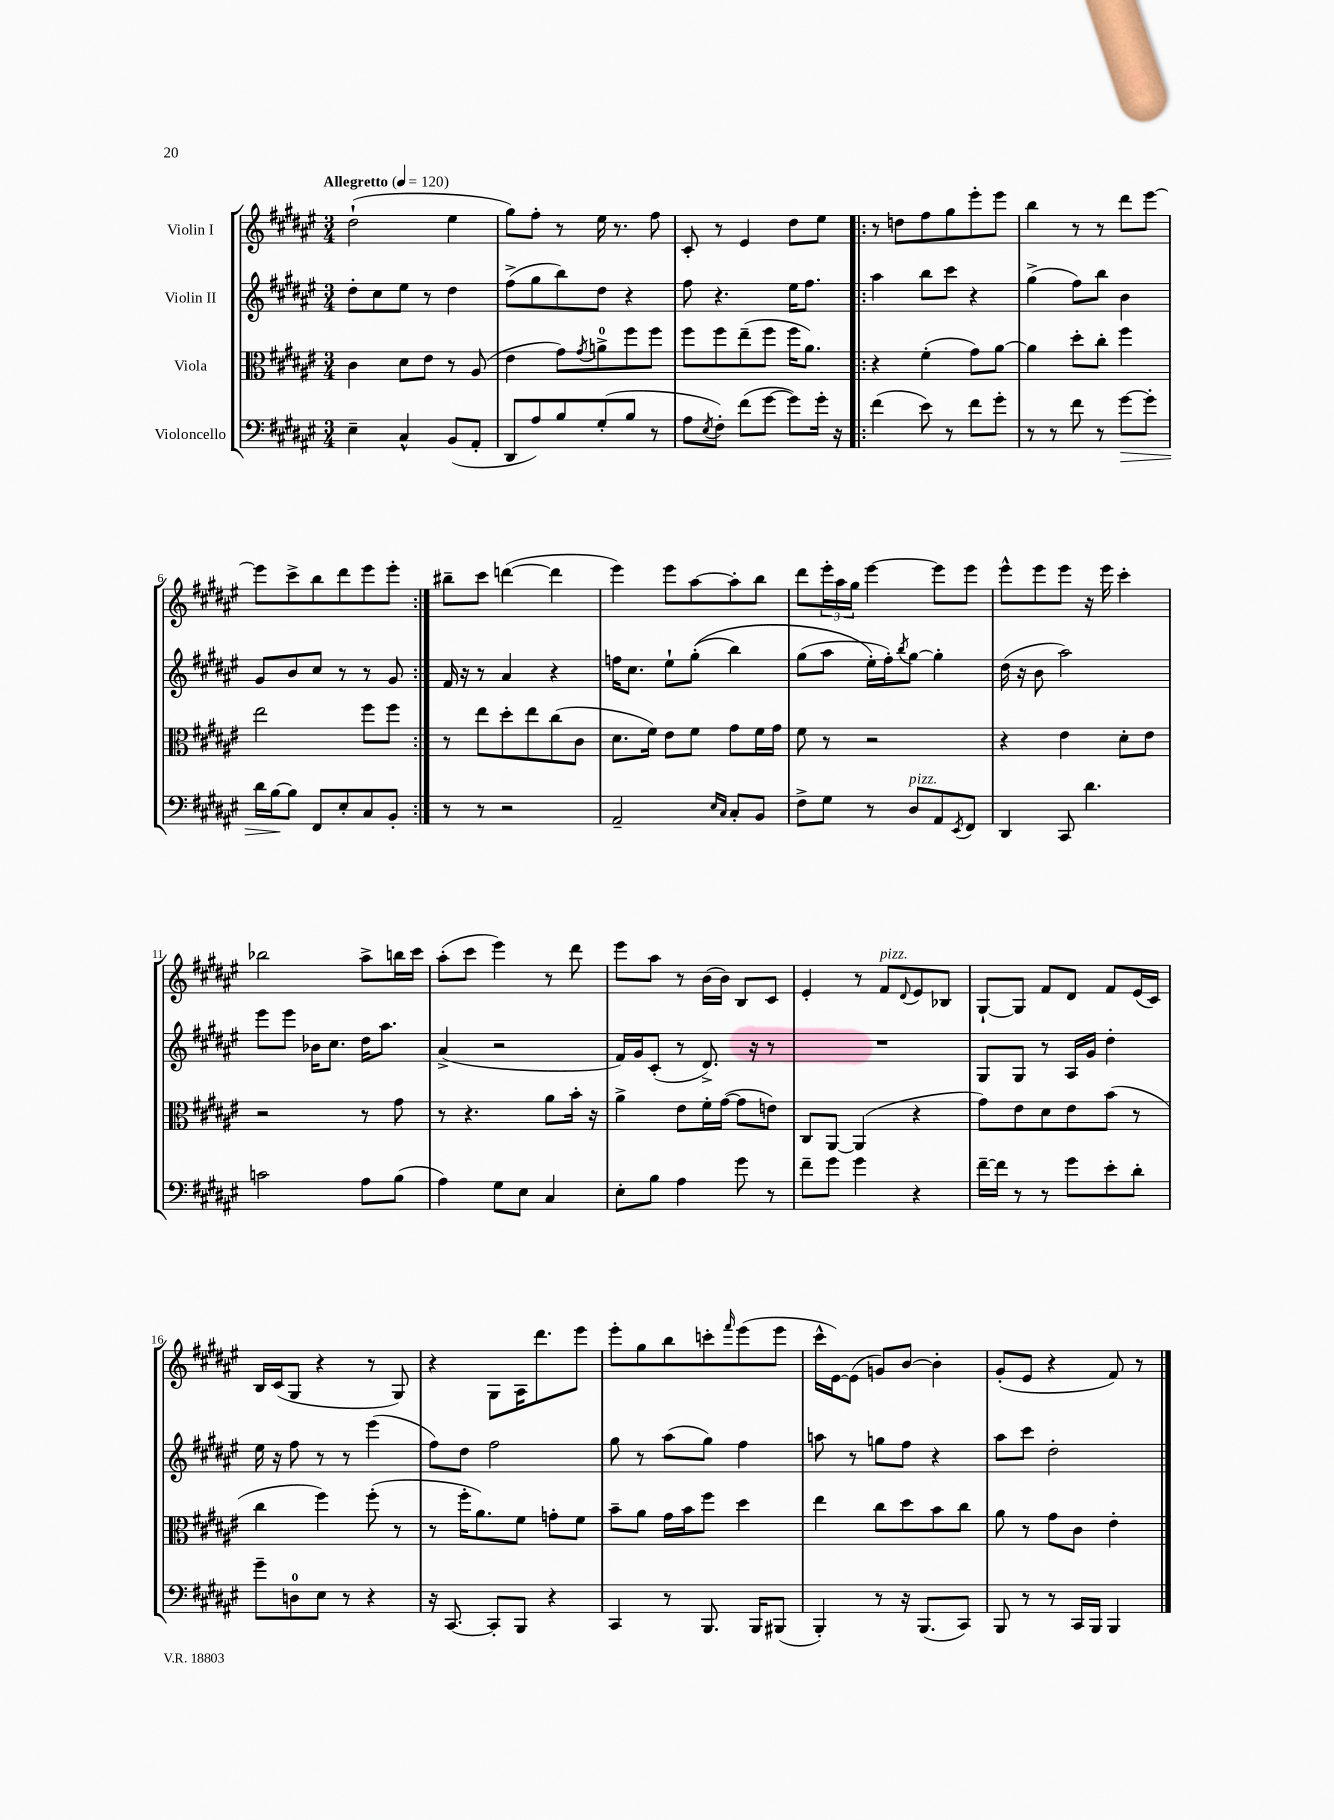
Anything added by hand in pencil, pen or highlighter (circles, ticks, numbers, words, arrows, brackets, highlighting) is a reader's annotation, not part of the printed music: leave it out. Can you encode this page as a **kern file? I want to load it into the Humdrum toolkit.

**kern	**kern	**kern	**kern
*staff4	*staff3	*staff2	*staff1
*clefF4	*clefC3	*clefG2	*clefG2
*k[f#c#g#d#a#e#]	*k[f#c#g#d#a#e#]	*k[f#c#g#d#a#e#]	*k[f#c#g#d#a#e#]
*M3/4	*M3/4	*M3/4	*M3/4
*MM120	*MM120	*MM120	*MM120
4E#~	4c#	8dd#'	(2dd#`
.	.	8cc#	.
4C#^^	8d#	8ee#	.
.	8e#	8r	.
(8BB	8r	4dd#	4ee#
8AA#'	(8A#	.	.
=	=	=	=
8DD#	4e#	(8ff#^	8gg#)
8A#)	.	8gg#	8ff#'
8B	8g#)	8bb)	8r
.	8qg#	.	.
(8G#'	8a^	8dd#	16ee#
.	.	.	8.r
8B	8ff#	4r	.
8r	8ff#	.	8ff#
=	=	=	=
8A#	8ff#	8ff#	8c#'
8qE#	.	.	.
8F#')	8ff#	4.r	8r
(8f#	(8ee#~	.	4e#
[8g#	8ff#	.	.
8g#])	16ff#	16ee#	8dd#
.	8.a#)	8.ff#	.
16g#'	.	.	8ee#
16r	.	.	.
=!|:	=!|:	=!|:	=!|:
(4f#	4r	4aa#	8r
.	.	.	8dd
8e#)	(4f#'	8bb	8ff#
8r	.	8ccc#	8gg#
8f#	8g#)	4r	8eee#'
8g#'	[8a#	.	8eee#
=	=	=	=
8r	4a#]	(4gg#^	4bb
8r	.	.	.
8f#	8dd#'	8ff#)	8r
8r	8cc#'	8bb	8r
[8g#	4ff#	4b	8ddd#
8g#']	.	.	[8eee#
=	=	=	=
16d#	2ee#	8g#	8eee#]
[16B	.	.	.
8B]	.	8b	8ccc#^
8FF#	.	8cc#	8bb
8E#'	.	8r	8ddd#
8C#	8ff#	8r	8eee#
8BB'	8ff#	8g#	8eee#'
=:|!	=:|!	=:|!	=:|!
8r	8r	16f#	8bb#~
.	.	16r	.
8r	8ee#	8r	8ccc#
2r	8dd#'	4a#	([4ddd
.	8ee#	.	.
.	(8cc#	4r	4ddd]
.	8c#	.	.
=	=	=	=
2AA#~	8.d#	16ff	4eee#)
.	.	8.cc#	.
.	16f#)	.	.
.	8e#	8ee#`	8eee#
.	8f#	&((8gg#'	[8aa#
16qqE#	.	.	.
16qqC#	.	.	.
8C#'	8g#	4bb)	8aa#']
8BB	16f#	.	8bb
.	16g#	.	.
=	=	=	=
8F#^	8f#	(8gg#	8ddd#
8G#	8r	8aa#	24eee#'
.	.	.	24aa#
.	.	.	24gg#
8r	2r	16ee#'&)	[4eee#
.	.	16ff#')	.
.	.	8qbb	.
8D#	.	[8gg#	.
8AA#	.	4gg#']	8eee#]
8qEE#	.	.	.
8FF#	.	.	8eee#
=	=	=	=
4DD#	4r	(16dd#	8eee#^^
.	.	16r	.
.	.	8b	8eee#
8CC#	4e#	2aa#)	8eee#
4.d#	.	.	16r
.	.	.	16eee#
.	8d#'	.	4ccc#'
.	8e#	.	.
=	=	=	=
2c	2r	8eee#	2bb-
.	.	8eee#	.
.	.	16b-	.
.	.	8.cc#	.
8A#	8r	16dd#	8aa#^
.	.	8.aa#	.
(8B	8g#	.	16bb
.	.	.	16ccc#
=	=	=	=
4A#)	8r	(4a#^	(8aa#'
.	4.r	.	8ccc#
8G#	.	2r	4eee#)
8E#	.	.	.
4C#	8a#	.	8r
.	16b'	.	8ddd#
.	16r	.	.
=	=	=	=
8E#'	4a#^	16f#)	8eee#
.	.	16g#	.
8B	.	(8c#'	8aa#
4A#	8e#	8r	8r
.	16f#'	8.d#^)	(16b
.	([16g#	.	16b)
8g#	8g#]	.	8B
.	.	16r	.
8r	8e)	8r	8c#
=	=	=	=
8f#~	8C#	2.r	4e#'
8g#	[8AA#	.	.
4g#	(4AA#]	.	8r
.	.	.	8f#
.	.	.	8qqd#
4r	4r	.	8e#
.	.	.	8B-
=	=	=	=
[16f#~	8g#)	8G#	[8G#`
16f#]	.	.	.
8r	8e#	8G#	8G#]
8r	8d#	8r	8f#
8g#	8e#	16A#	8d#
.	.	16g#	.
8e#'	(8b	4dd#'	8f#
8d#'	8r	.	(16e#
.	.	.	16c#)
=	=	=	=
8g#~	4cc#	16ee#	16B
.	.	16r	(16c#
8D	.	8ff#	8G#
8E#	4ff#)	8r	4r
8r	.	8r	.
4r	(8ff#'	(4eee#	8r
.	8r	.	8G#)
=	=	=	=
16r	8r	8ff#)	4r
[8.CC#	.	.	.
.	16ff#'	8dd#	.
.	8.a#)	.	.
8CC#']	.	2ff#	8G#
8BBB	8f#	.	16A#
.	.	.	8.ddd#
4r	8g'	.	.
.	8f#	.	8eee#
=	=	=	=
4CC#	8b~	8gg#	8eee#'
.	8a#	8r	8gg#
8r	16g#	(8aa#	8bb
.	16b	.	.
8.BBB	8ff#	8gg#)	8ccc'
.	.	.	16qqfff#
.	4dd#	4ff#	(8eee#
16BBB	.	.	.
(8BBB#	.	.	8eee#
=	=	=	=
4BBB')	4ee#	8aa	16ccc#^^
.	.	.	[16e#)
.	.	8r	(8e#]
8r	8cc#	8gg	8g)
16r	8dd#	8ff#	[8b
(8.BBB	.	.	.
.	8b	4r	4b']
8CC#)	8cc#	.	.
=	=	=	=
8BBB	8a#	8aa#	(8g#'
8r	8r	8ccc#	8e#
8r	8g#	2dd#'	4r
16CC#	8c#	.	.
16BBB	.	.	.
4BBB	4e#'	.	8f#)
.	.	.	8r
==	==	==	==
*-	*-	*-	*-
